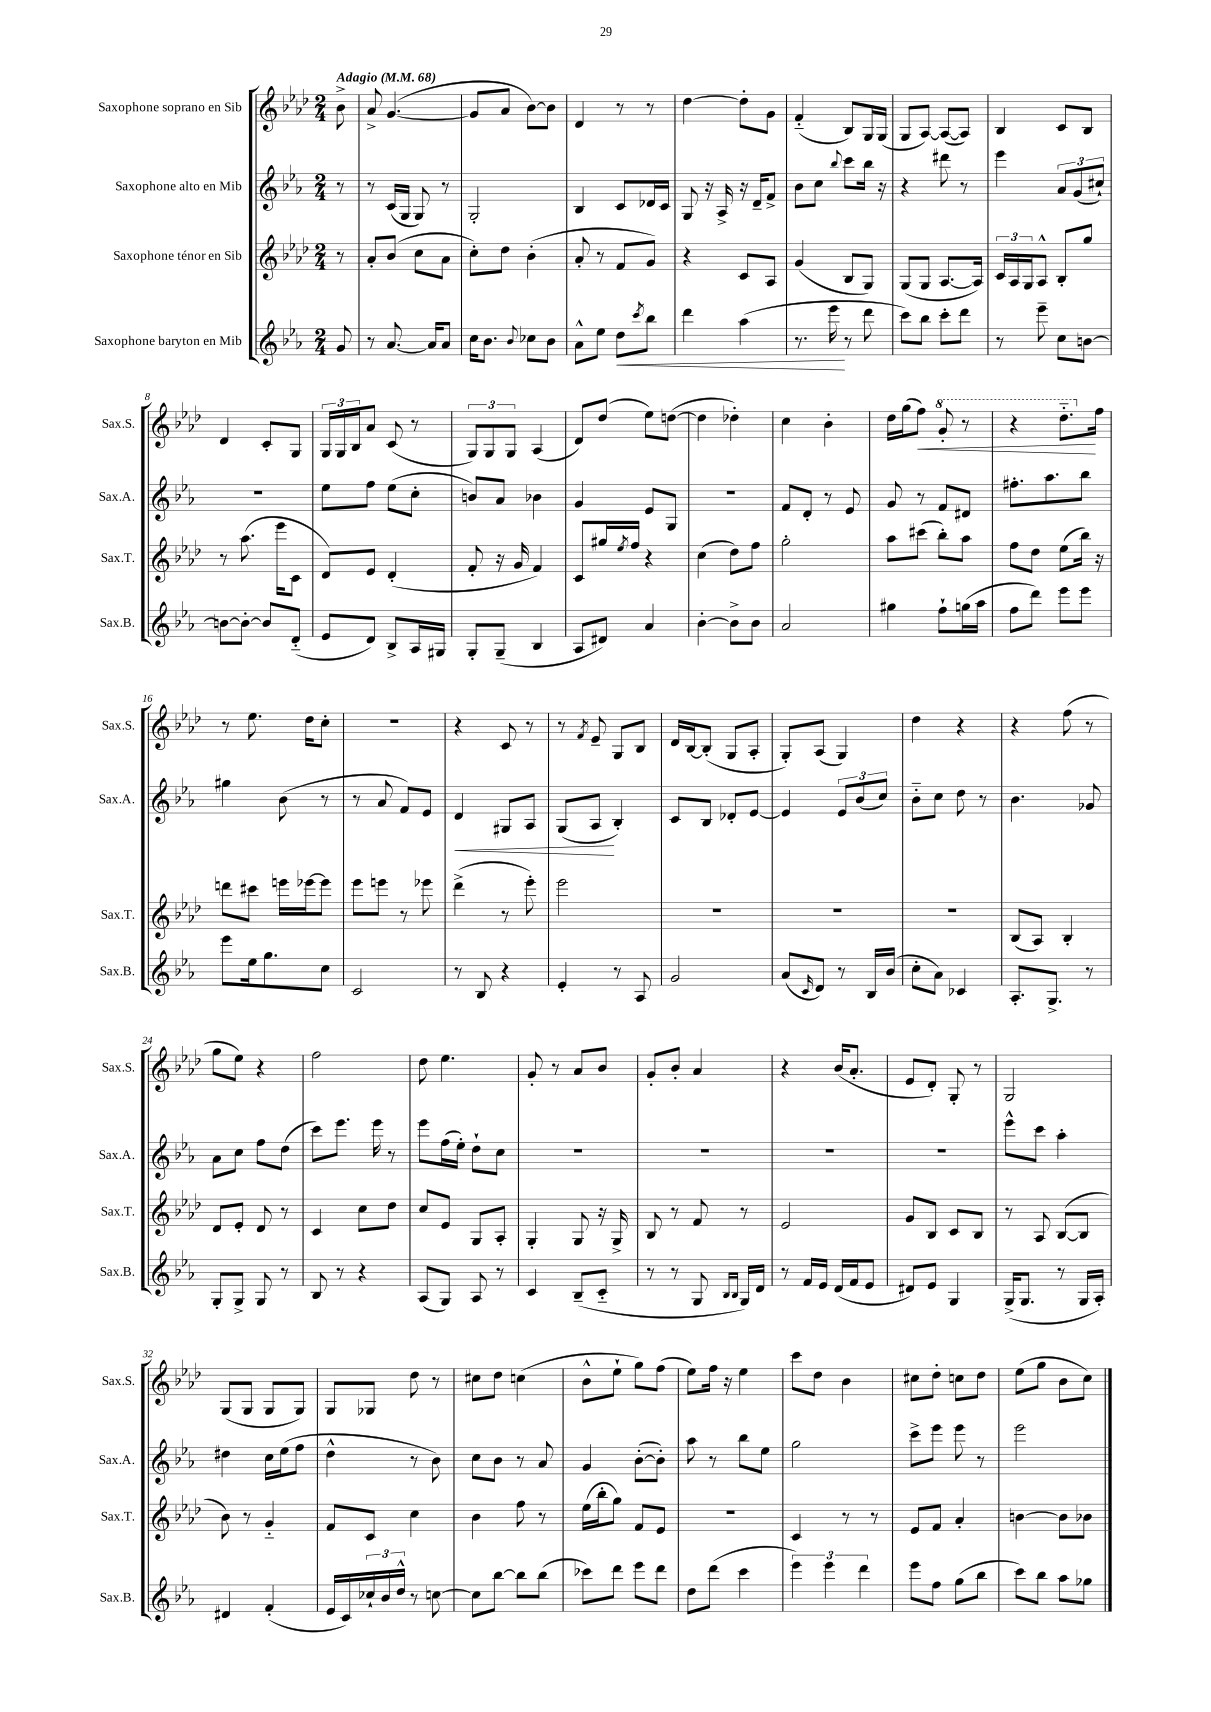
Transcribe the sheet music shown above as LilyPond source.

<<
\new StaffGroup <<
\new Staff = "s0" \with { instrumentName = "Saxophone soprano en Sib" shortInstrumentName = "Sax.S." } {
    \clef treble \key aes \major \numericTimeSignature \time 2/4 \partial 8 \tempo "Adagio" 4 = 68
    bes'8-> |
    aes'8-> g'4.~( |
    g'8 aes'8 bes'8~) bes'8 |
    des'4 r8 r8 |
    des''4~ des''8-. g'8 |
    f'4-_( bes8) g16 g16( |
    g8 aes8~) aes8~( aes8) |
    bes4 c'8 bes8 |
    des'4 c'8-. g8 |
    \tuplet 3/2 { g16 g16 bes16 } aes'8 c'8( r8 |
    \tuplet 3/2 { g8) g8 g8 } aes4( |
    des'8) des''8( ees''8) d''8~( |
    d''4 des''4-.) |
    c''4 bes'4-. |
    des''16 g''16( f''8\<) \ottava #1 g''8-. r8 |
    r4 des'''8.-_\! \ottava #0 f''16 |
    r8 ees''8. des''16 c''8-. |
    r2 |
    r4 c'8 r8 |
    r8 \acciaccatura { f'8 } ees'8-- g8 bes8 |
    des'16 bes16~ bes8-.( g8 aes8-. |
    g8-.) aes8( g4) |
    des''4 r4 |
    r4 f''8( r8 |
    g''8 ees''8) r4 |
    f''2 |
    des''8 ees''4. |
    g'8-. r8 aes'8 bes'8 |
    g'8-. bes'8-. aes'4 |
    r4 bes'16( aes'8.-. |
    ees'8 des'8-.) g8-. r8 |
    g2 |
    g8( g8 g8 g8) |
    g8 ges8 des''8 r8 |
    cis''8 des''8 c''4( |
    bes'8-^ ees''8-! g''8) f''8( |
    ees''8) f''16 r16 ees''4 |
    c'''8 des''8 bes'4 |
    cis''8 des''8-. c''8 des''8 |
    ees''8( g''8 bes'8 c''8) \bar "|." |
}
\new Staff = "s1" \with { instrumentName = "Saxophone alto en Mib" shortInstrumentName = "Sax.A." } {
    \clef treble \key ees \major \numericTimeSignature \time 2/4 \partial 8
    r8 |
    r8 c'16( g16 g8) r8 |
    g2-. |
    bes4 c'8 des'16 c'16 |
    g8 r16 aes16-> r16 d'16-- f'8-> |
    bes'8 c''8 \appoggiatura { bes''8 } c'''8 bes''16 r16 |
    r4 dis'''8 r8 |
    ees'''4 \tuplet 3/2 { aes'8 g'8( cis''8-!) } |
    r2 |
    ees''8 f''8 ees''8( c''8-. |
    b'8) aes'8 bes'4 |
    g'4 ees'8 g8 |
    R2 |
    f'8 d'8-. r8 ees'8 |
    g'8 r8 f'8 dis'8 |
    fis''8.-. aes''8. bes''8 |
    gis''4 bes'8( r8 |
    r8 aes'8 f'8) ees'8 |
    d'4\< gis8 aes8 |
    g8( aes8\! bes4-.) |
    c'8 bes8 des'8-. ees'8~ |
    ees'4 \tuplet 3/2 { ees'8 bes'8( c''8) } |
    bes'8-_ c''8 d''8 r8 |
    bes'4. ges'8 |
    aes'8 c''8 f''8 d''8( |
    c'''8) ees'''8. ees'''16 r8 |
    ees'''8 f''16( ees''16-.) d''8-! c''8 |
    R2 |
    R2 |
    R2 |
    R2 |
    ees'''8-^ c'''8 aes''4-. |
    dis''4 c''16 ees''16( f''8 |
    d''4-^ r8 bes'8) |
    c''8 bes'8 r8 aes'8 |
    g'4 bes'8~-.( bes'8-.) |
    aes''8 r8 bes''8 ees''8 |
    g''2 |
    c'''8-> ees'''8 ees'''8 r8 |
    ees'''2 \bar "|." |
}
\new Staff = "s2" \with { instrumentName = "Saxophone ténor en Sib" shortInstrumentName = "Sax.T." } {
    \clef treble \key aes \major \numericTimeSignature \time 2/4 \partial 8
    r8 |
    aes'8-. bes'8( c''8 aes'8 |
    c''8-.) des''8 bes'4-.( |
    aes'8-. r8 f'8 g'8) |
    r4 c'8 aes8 |
    g'4( bes8 g8) |
    g8( g8 aes8.~ aes16) |
    \tuplet 3/2 { c'16 aes16 g16 } aes8-^ bes8-. g''8 |
    r8 aes''8.( ees'''16 c'8 |
    des'8) ees'8 des'4-.( |
    f'8-. r16 g'16 f'4) |
    c'8 gis''16 \acciaccatura { ees''8 } f''16 r4 |
    c''4( des''8) f''8 |
    g''2-. |
    aes''8 cis'''8( bes''8-.) aes''8 |
    f''8 des''8 ees''8( bes''16) r16 |
    d'''8 cis'''8 e'''16 ees'''16~ ees'''8 |
    ees'''8 e'''8 r8 ees'''8 |
    des'''4->( r8 ees'''8-.) |
    ees'''2 |
    R2 |
    R2 |
    R2 |
    bes8( aes8) bes4-. |
    des'8 ees'8-. des'8 r8 |
    c'4 c''8 des''8 |
    c''8 ees'8 g8 aes8-. |
    g4-. g8 r16 g16-> |
    bes8 r8 f'8 r8 |
    ees'2 |
    g'8 bes8 c'8 bes8 |
    r8 aes8 bes8~( bes8 |
    bes'8) r8 g'4-_ |
    f'8 c'8 c''4 |
    bes'4 f''8 r8 |
    ees''16( bes''16-. g''8) f'8 ees'8 |
    r2 |
    c'4 r8 r8 |
    ees'8 f'8 aes'4-. |
    b'4~ b'8 bes'8 \bar "|." |
}
\new Staff = "s3" \with { instrumentName = "Saxophone baryton en Mib" shortInstrumentName = "Sax.B." } {
    \clef treble \key ees \major \numericTimeSignature \time 2/4 \partial 8
    g'8 |
    r8 aes'8.~ aes'16 aes'8 |
    c''16 bes'8. \appoggiatura { bes'8 } ces''8 bes'8 |
    aes'8-^ ees''8 d''8\< \acciaccatura { c'''8 } bes''8 |
    d'''4 aes''4( |
    r8. ees'''16\! r8 d'''8 |
    c'''8) bes''8 c'''8-. d'''8 |
    r8 ees'''8-- c''8 b'8~ |
    b'8~ b'8~-. b'8 d'8-_( |
    ees'8 d'8) bes8-> aes16 gis16 |
    g8-. g8--( bes4 |
    aes8 dis'8) aes'4 |
    bes'4~-. bes'8-> bes'8 |
    aes'2 |
    gis''4 f''8-! g''16( aes''16 |
    f''8 d'''8) ees'''8 ees'''8 |
    ees'''8 ees''16 g''8. c''8 |
    c'2 |
    r8 bes8 r4 |
    ees'4-. r8 aes8 |
    g'2 |
    aes'8( \grace { c'16 } d'8) r8 bes16 bes'16( |
    c''8-. aes'8) ces'4 |
    aes8.-. g8.-> r8 |
    g8-. g8-> g8 r8 |
    bes8 r8 r4 |
    aes8( g8) aes8 r8 |
    c'4 bes8--( c'8-_ |
    r8 r8 g8 \grace { bes16 bes16 } g16) d'16 |
    r8 f'16 ees'16 d'16( f'16 ees'8 |
    dis'8) ees'8 g4 |
    g16->( g8. r8 g16 aes16-.) |
    dis'4 f'4-.( |
    ees'16 c'16) \tuplet 3/2 { ces''16-! bes'16 d''16-^ } r8 c''8~ |
    c''8 bes''8~ bes''8 bes''8( |
    ces'''8) d'''8 ees'''8 d'''8 |
    d''8 d'''8( c'''4 |
    \tuplet 3/2 { ees'''4) ees'''4 d'''4 } |
    ees'''8 f''8 g''8( bes''8 |
    c'''8) bes''8 aes''8 ges''8 \bar "|." |
}
>>
>>
